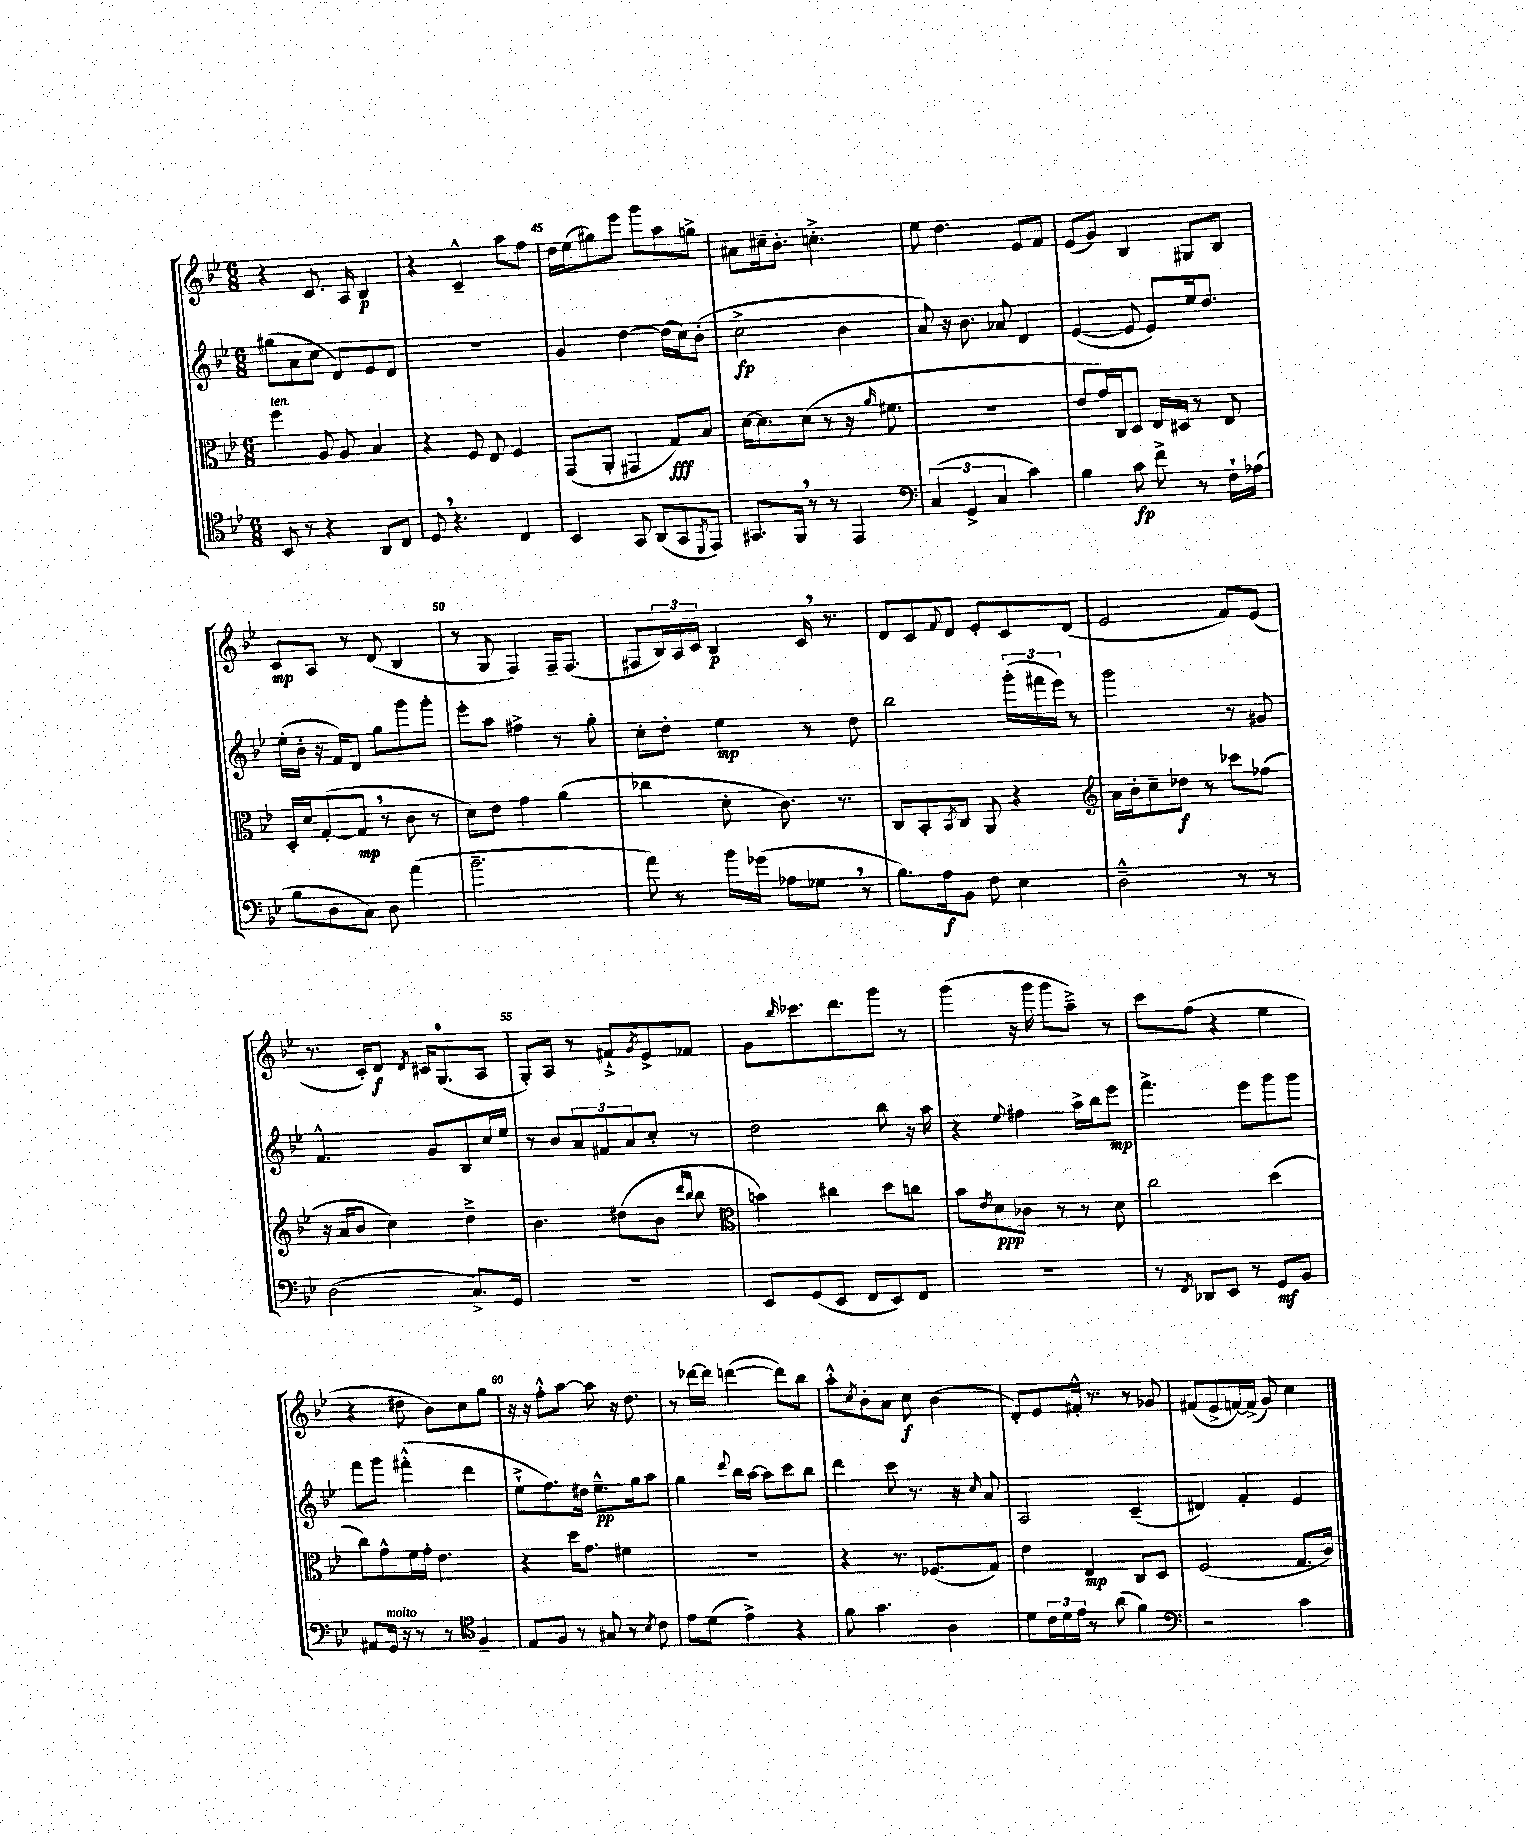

**kern	**dynam	**kern	**dynam	**kern	**dynam	**kern	**dynam
*part4	*part4	*part3	*part3	*part2	*part2	*part1	*part1
*staff4	*staff4	*staff3	*staff3	*staff2	*staff2	*staff1	*staff1
*clefC4	*	*clefC3	*	*clefG2	*	*clefG2	*
*k[b-e-]	*	*k[b-e-]	*	*k[b-e-]	*	*k[b-e-]	*
*M6/8	*	*M6/8	*	*M6/8	*	*M6/8	*
=43	=43	=43	=43	=43	=43	=43	=43
!	!	!LO:TX:a:i:t=ten.	!	!	!	!	!
8BB-/	.	4ff\	.	(8gg#X\L	.	4r	.
8r	.	.	.	8a\	.	.	.
4r	.	8A/	.	8cc\J	.	8.c/	.
.	.	8A/	.	8d/L)	.	.	.
.	.	.	.	.	.	16A/	.
8AA/L	.	4B-/	.	8e-/	.	4B-/	p
8C/J	.	.	.	8d/J	.	.	.
=44	=44	=44	=44	=44	=44	=44	=44
8D,/	.	4r	.	2.r	.	4r	.
4.r	.	.	.	.	.	.	.
.	.	8F/	.	.	.	4c~^^/	.
.	.	8E-/	.	.	.	.	.
4C/	.	4F/	.	.	.	8aa\L	.
.	.	.	.	.	.	8ff\J	.
=45	=45	=45	=45	=45	=45	=45	=45
4BB-/	.	(8GG/L	.	4g/	.	16dd\LL	.
.	.	.	.	.	.	(16ee-\J	.
.	.	8AA'/J	.	.	.	8gg#X\)	.
8GG/	.	4GG#X/	.	[4dd\	.	8eee-\J	.
(8AA/L	.	.	.	.	.	8ggg\L	.
8GG/	.	8G/L)	fff	(16dd\LL]	.	8aa\	.
.	.	.	.	16cc\J)	.	.	.
8qDD/	.	.	.	.	.	.	.
8EE-/J)	.	8B-/J	.	(8b-'\J	.	8ggn^\J	.
=46	=46	=46	=46	=46	=46	=46	=46
8.GG#X/L	.	[16d\KL	.	2cc^\	fp	8a#X\L	.
.	.	8.d\]	.	.	.	.	.
.	.	.	.	.	.	16cc#X~\k	.
16FF,/Jk	.	.	.	.	.	8.b-'\J	.
8r	.	(8d\J	.	.	.	.	.
8r	.	8r	.	.	.	4.ccn'^\	.
4EE-/	.	16r	.	4b-\	.	.	.
.	.	16qqa/	.	.	.	.	.
.	.	8.f#X\	.	.	.	.	.
=47	=47	=47	=47	=47	=47	=47	=47
*clefF4	*	*	*	*	*	*	*
(6C/	.	2.r	.	8a/)	.	8ee-\	.
.	.	.	.	16r	.	4.dd\	.
6GG^/	.	.	.	.	.	.	.
.	.	.	.	8.b-\	.	.	.
6C/	.	.	.	.	.	.	.
.	.	.	.	8a-X/	.	.	.
4c\)	.	.	.	4d/	.	8e-/L	.
.	.	.	.	.	.	8f/J	.
=48	=48	=48	=48	=48	=48	=48	=48
4B-\	.	8e-/L	.	([4e-/	.	(8e-/L	.
.	.	16g/L)	.	.	.	8g/J)	.
.	.	16C/J	.	.	.	.	.
8c\	fp	8D/J	.	8e-/]	.	4B-/	.
8f^\	.	16E-/LL	.	8e-/L)	.	.	.
.	.	16D#X/JJ	.	.	.	.	.
8r	.	8r	.	16ee-/k	.	8G#X/L	.
.	.	.	.	8.dd/J	.	.	.
16F`\LL	.	8E-/	.	.	.	8B-/J	.
(16A-X\JJ	.	.	.	.	.	.	.
!!LO:LB:g=z
=49	=49	=49	=49	=49	=49	=49	=49
8B-\L	.	16D'/LL	.	(16ee-'\LL	.	8c/L	mp
.	.	16d/J	.	16b-'\JJ	.	.	.
8D\	.	([8G'/	.	16r	.	8A/J	.
.	.	.	.	16f/KL)	.	.	.
8C\J)	.	8G,/J]	mp	8d/J	.	8r	.
8D\	.	8r	.	8gg\L	.	(8d/	.
(4a\	.	8c\	.	8ggg\	.	4B-/	.
.	.	8r	.	8ggg'\J	.	.	.
=50	=50	=50	=50	=50	=50	=50	=50
2.b-~\	.	8d\L)	.	8eee-'\L	.	8r	.
.	.	8e-\J	.	8aa\J	.	8G/	.
.	.	4g\	.	4ff#X^\	.	4F/)	.
.	.	(4a\	.	8r	.	16F~/KL	.
.	.	.	.	.	.	(8.F/J	.
.	.	.	.	8gg'\	.	.	.
=51	=51	=51	=51	=51	=51	=51	=51
8a\)	.	4cc-X\	.	8cc'\L	.	8F#X/L	.
8r	.	.	.	8dd'\J	.	24B-/L)	.
.	.	.	.	.	.	24A/	.
.	.	.	.	.	.	24c/JJ	.
16b-\LL	.	8d'\	.	4ee-\	mp	4B-/	p
(16g-X\JJ	.	.	.	.	.	.	.
8A-X\L	.	8.c\)	.	.	.	.	.
8G-X,\J	.	.	.	8r	.	16c,/	.
.	.	8.r	.	.	.	8.r	.
8r	.	.	.	8dd\	.	.	.
=52	=52	=52	=52	=52	=52	=52	=52
8.B-\L)	.	8C/L	.	2bb-\	.	8d/L	.
.	.	8BB-'/	.	.	.	8c/	.
16A\k	f	.	.	.	.	.	.
.	.	8qBB-/	.	.	.	8qqf/	.
8BB-\J	.	8C/J	.	.	.	8d/J	.
8F\	.	8AA/	.	.	.	8e-'/L	.
4E-\	.	4r	.	(24ggg'\LL	.	8c/	.
.	.	.	.	24fff#X\	.	.	.
.	.	.	.	24eee-\JJ)	.	.	.
.	.	.	.	8r	.	(8d/J	.
=53	=53	=53	=53	=53	=53	=53	=53
*	*	*clefG2	*	*	*	*	*
2D~^^\	.	16a\LL	.	2ggg\	.	2e-/	.
.	.	16b-'\J	.	.	.	.	.
.	.	8cc~\	.	.	.	.	.
.	.	8dd-X\J	f	.	.	.	.
.	.	8r	.	.	.	.	.
8r	.	8ccc-X\L	.	8r	.	8f/L)	.
8r	.	(8ff-X\J	.	8g#X/	.	(8e-/J	.
!!LO:LB:g=z
=54	=54	=54	=54	=54	=54	=54	=54
(2D\	.	16r	.	4.f^^/	.	8.r	.
.	.	16a/KL	.	.	.	.	.
.	.	8b-/J	.	.	.	.	.
.	.	.	.	.	.	16c'/KL)	.
.	.	4cc\)	.	.	.	8d/J	f
.	.	.	.	.	.	8qd/	.
.	.	.	.	8g/L	.	16c#X/KL	.
.	.	.	.	.	.	(8.G/	.
8.C^/L)	.	4dd~^\	.	8B-/	.	.	.
.	.	.	.	16cc/L	.	8A/J	.
16GG/Jk	.	.	.	16ee-/JJ	.	.	.
=55	=55	=55	=55	=55	=55	=55	=55
2.r	.	4.b-\	.	8r	.	8G'/L)	.
.	.	.	.	8b-/L	.	8A/J	.
.	.	.	.	12a/	.	8r	.
.	.	.	.	12f#X/	.	.	.
.	.	(8dd#X\L	.	.	.	8f#X`^/L	.
.	.	.	.	12a/	.	.	.
.	.	.	.	.	.	8qg/	.
.	.	8b-\J	.	8cc'/J	.	8e-^/	.
.	.	16qqddd/LL	.	.	.	.	.
.	.	16qqbb-/JJ	.	.	.	.	.
.	.	8bb-\	.	8r	.	8f-X/J	.
=56	=56	=56	=56	=56	=56	=56	=56
*	*	*clefC3	*	*	*	*	*
8EE-/L	.	4bn\)	.	2dd\	.	8g\L	.
.	.	.	.	.	.	16qqbb-/	.
(8GG/	.	.	.	.	.	8.ccc-X\	.
8EE-/J	.	4cc#X\	.	.	.	.	.
.	.	.	.	.	.	8.ddd\	.
8FF/L	.	.	.	.	.	.	.
8EE-/)	.	8dd\L	.	8bb-\	.	8ggg\J	.
8FF/J	.	8ccn\J	.	16r	.	8r	.
.	.	.	.	16aa\	.	.	.
=57	=57	=57	=57	=57	=57	=57	=57
2.r	.	8b-\L	.	4r	.	(4ggg\	.
.	.	8qe-/	.	.	.	.	.
.	.	8d\	ppp	.	.	.	.
.	.	.	.	8qqee-/	.	.	.
.	.	8c-X\J	.	4ff#X\	.	16r	.
.	.	.	.	.	.	16ggg\	.
.	.	8r	.	.	.	8ggg\L	.
.	.	8r	.	16aa^\LL	.	8aa~^\J)	.
.	.	.	.	16bb-\J	.	.	.
.	.	8d\	.	8eee-\J	mp	8r	.
=58	=58	=58	=58	=58	=58	=58	=58
8r	.	2cc\	.	4.fff^\	.	8ccc\L	.
8qFF/	.	.	.	.	.	.	.
8DD-X/L	.	.	.	.	.	(8ff\J	.
8EE-/J	.	.	.	.	.	4r	.
8r	.	.	.	8eee-\L	.	.	.
8GG/L	mf	(4dd\	.	8ggg\	.	4ee-\	.
8BB-/J	.	.	.	8ggg\J	.	.	.
!!LO:LB:g=z
=59	=59	=59	=59	=59	=59	=59	=59
8AA#X/L	.	8cc\L)	.	8fff\L	.	4r	.
!LO:TX:a:i:t=molto	!	!	!	!	!	!	!
16GG/Jk	.	8g^^\	.	8ggg\J	.	.	.
16r	.	.	.	.	.	.	.
8r	.	16f\L	.	(4fff#X'^^\	.	8dd#X\	.
.	.	16g'\JJ	.	.	.	.	.
8r	.	4.e-\	.	.	.	8b-\L)	.
*clefC4	*	*	*	*	*	*	*
4F~/	.	.	.	4ddd\	.	8cc\	.
.	.	.	.	.	.	8gg\J	.
=60	=60	=60	=60	=60	=60	=60	=60
8E-/L	.	4r	.	8ee-`^\L	.	16r	.
.	.	.	.	.	.	16r	.
8F/J	.	.	.	8.ff\)	.	8ff'^^\L	.
8r	.	16dd\KL	.	.	.	[8aa\J	.
.	.	8.g\J	.	16dd#X\Jk	.	.	.
8G#X/	.	.	.	8.ee-~^^\L	pp	8aa\]	.
8r	.	4f#X\	.	.	.	16r	.
.	.	.	.	16gg\k	.	8.dd\	.
8qB-/	.	.	.	.	.	.	.
8c\	.	.	.	8aa\J	.	.	.
=61	=61	=61	=61	=61	=61	=61	=61
8e-\L	.	2.r	.	4gg\	.	8r	.
(8d\J	.	.	.	.	.	[16ddd-X\LL	.
.	.	.	.	.	.	16ddd-\JJ]	.
.	.	.	.	8qqddd/	.	.	.
4e-^\)	.	.	.	16bb-\LL	.	([4dddn\	.
.	.	.	.	[16aa\JJ	.	.	.
.	.	.	.	8aa\L]	.	.	.
4r	.	.	.	8ccc\	.	8ddd\L])	.
.	.	.	.	8bb-\J	.	8bb-\J	.
=62	=62	=62	=62	=62	=62	=62	=62
8f\	.	4r	.	4ddd\	.	8aa'^^\L	.
.	.	.	.	.	.	8qcc/	.
4.g\	.	.	.	.	.	8b-'\	.
.	.	8.r	.	8ccc\	.	8a\J	.
.	.	.	.	8.r	.	8cc\	f
.	.	(8.F-X/L	.	.	.	.	.
4A\	.	.	.	.	.	(4b-\	.
.	.	.	.	16r	.	.	.
.	.	.	.	16qqcc/	.	.	.
.	.	8G/J)	.	8a/	.	.	.
=63	=63	=63	=63	=63	=63	=63	=63
8d\L	.	4e-\	.	2A/	.	8d'/L)	.
24c\L	.	.	.	.	.	8e-/	.
24d\	.	.	.	.	.	.	.
24e-\JJ	.	.	.	.	.	.	.
8r	.	4E-/	mp	.	.	16f#X'^^/Jk	.
.	.	.	.	.	.	8.r	.
(8a\	.	.	.	.	.	.	.
4f\)	.	8C/L	.	(4c~/	.	8r	.
.	.	8D/J	.	.	.	8g-X/	.
=64	=64	=64	=64	=64	=64	=64	=64
*clefF4	*	*	*	*	*	*	*
2r	.	(2F/	.	4d#X/)	.	(8f#X/L	.
.	.	.	.	.	.	8e-^/	.
.	.	.	.	4f'/	.	[16fn/L)	.
.	.	.	.	.	.	(16f^/JJ]	.
.	.	.	.	.	.	8g/)	.
4c\	.	8.G/L	.	4e-/	.	4cc\	.
.	.	16c/Jk)	.	.	.	.	.
==	==	==	==	==	==	==	==
*-	*-	*-	*-	*-	*-	*-	*-
